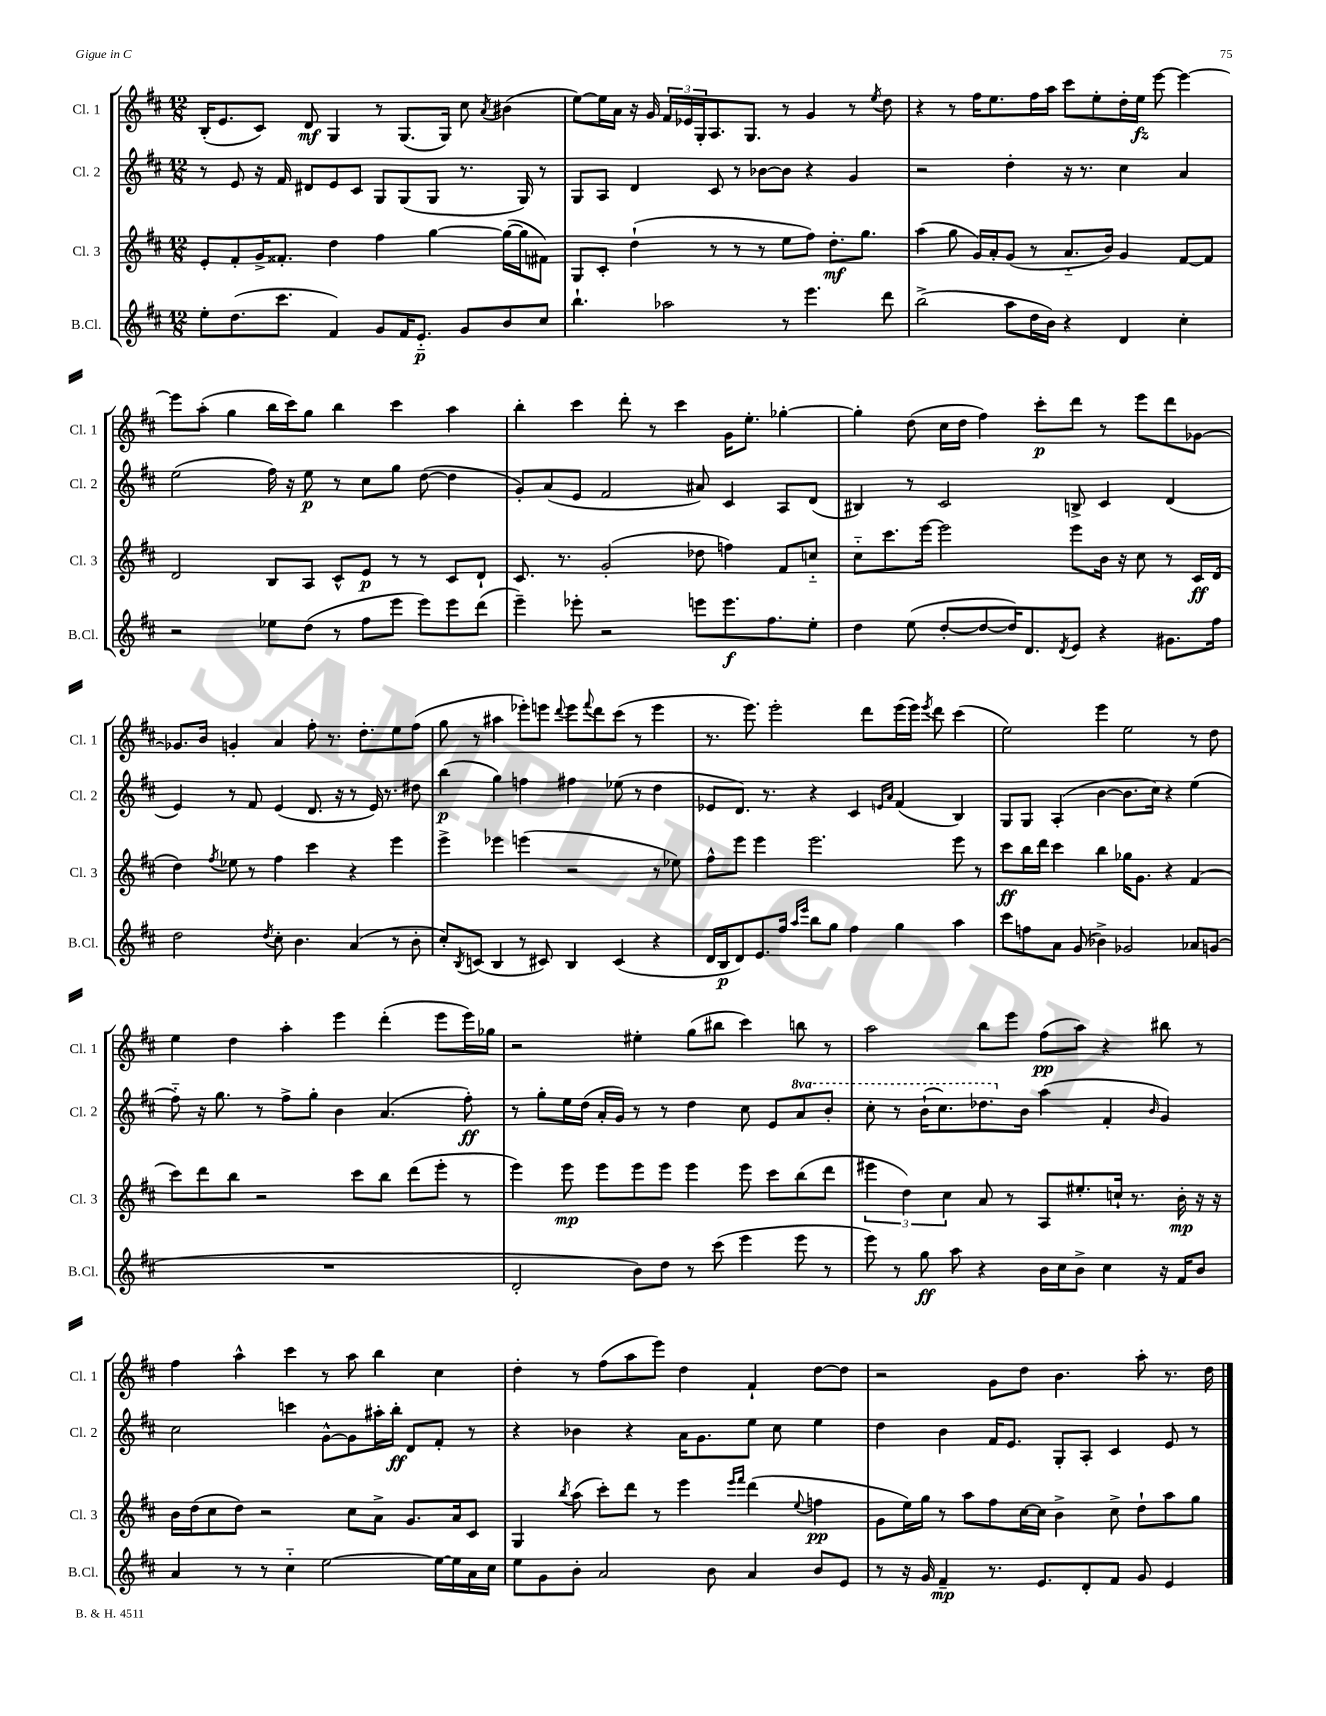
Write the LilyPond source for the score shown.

<<
\new StaffGroup <<
\new Staff = "s0" \with { instrumentName = "Cl. 1" shortInstrumentName = "Cl. 1" } {
    \clef treble \key d \major \numericTimeSignature \time 12/8
    b16-.( e'8. cis'8) d'8\mf g4 r8 g8.( g16) cis''8 \acciaccatura { a'8 } bis'4( |
    e''8~) e''16 a'16 r16 g'16 \tuplet 3/2 { fis'16 ees'16 g16-. } a8. g8. r8 g'4 r8 \acciaccatura { e''8 } d''8 |
    r4 r8 fis''16 e''8. fis''16 a''16 cis'''8 e''8-. d''16-. e''16\fz e'''8~ e'''4~ |
    e'''8 a''8-.( g''4 b''16 cis'''16) g''8 b''4 cis'''4 a''4 |
    b''4-. cis'''4 d'''8-. r8 cis'''4 g'16 e''8.-. ges''4~-. |
    ges''4-. d''8( cis''16 d''16 fis''4) cis'''8-.\p d'''8 r8 e'''8 d'''8 ges'8~ |
    ges'8. b'16 g'4-. a'4 fis''8-. r8. d''8.-. e''8 fis''8( |
    g''8 r8 ais''4 ees'''8-.) e'''8 \appoggiatura { d'''8 } e'''8 \appoggiatura { fis'''8 } d'''8 cis'''8( r8 e'''4 |
    r8. e'''8.) e'''2-. d'''8 e'''16( e'''16) \acciaccatura { e'''8 } d'''8 cis'''4( |
    e''2) e'''4 e''2 r8 d''8 |
    e''4 d''4 a''4-. e'''4 d'''4-.( e'''8 e'''16) ges''16 |
    r2 eis''4-. g''8( bis''8 cis'''4) b''8 r8 |
    a''2 b''8 e'''8 fis''8\pp( a''8) r4 bis''8 r8 |
    fis''4 a''4-^ cis'''4 r8 a''8 b''4 cis''4 |
    d''4-. r8 fis''8( a''8 e'''8) d''4 fis'4-! d''8~ d''8 |
    r2 g'8 d''8 b'4. a''8-. r8. d''16 \bar "|." |
}
\new Staff = "s1" \with { instrumentName = "Cl. 2" shortInstrumentName = "Cl. 2" } {
    \clef treble \key d \major \numericTimeSignature \time 12/8 \set Staff.ottavationMarkups = #ottavation-simple-ordinals
    r8 e'8 r16 fis'16 dis'8 e'8 cis'8 g8 g8( g8 r8. g16) r8 |
    g8 a8 d'4 cis'8 r8 bes'8~ bes'8 r4 g'4 |
    r2 d''4-. r16 r8. cis''4 a'4 |
    e''2( fis''16) r16 e''8\p r8 cis''8 g''8 d''8~( d''4 |
    g'8-.) a'8( e'8 fis'2 ais'8) cis'4 a8 d'8( |
    bis4) r8 cis'2 b8-> cis'4 d'4( |
    e'4) r8 fis'8 e'4( d'8. r16 r8 e'16) r8. dis''8 |
    b''4\p( g''4) f''4 fis''4 ees''8( r8 d''4 |
    ees'8 d'8.) r8. r4 cis'4 \grace { e'16 a'16 } fis'4( b4) |
    g8 g8 a4-.( b'4~ b'8. cis''16) r4 e''4( |
    fis''8-_) r16 g''8. r8 fis''8-> g''8-. b'4 a'4.( fis''8-.\ff) |
    r8 g''8-. e''16 d''16( a'16-. g'16) r8 r8 d''4 cis''8 e'8 \ottava #1 a''8 b''8-. |
    cis'''8-. r8 b''16-!( cis'''8.) des'''8. \ottava #0 b'16 a''4( fis'4-. \grace { b'16 } g'4) |
    cis''2 c'''4 g'8~-^ g'8 ais''16-. b''16-.\ff d'8 fis'8-. r8 |
    r4 bes'4 r4 a'16 g'8. e''8 cis''8 e''4 |
    d''4 b'4 fis'16 e'8. g8-. a8-. cis'4 e'8 r8 \bar "|." |
}
\new Staff = "s2" \with { instrumentName = "Cl. 3" shortInstrumentName = "Cl. 3" } {
    \clef treble \key d \major \numericTimeSignature \time 12/8
    e'8-. fis'8-. g'16-> fisis'8.-. d''4 fis''4 g''4~ g''16~( g''16 fis'8) |
    g8 cis'8-. d''4-!( r8 r8 r8 e''8 fis''8) d''8.-.\mf g''8. |
    a''4( g''8 g'16) a'16-. g'8( r8 a'8.-_ b'16) g'4 fis'8~ fis'8 |
    d'2 b8 a8 cis'8-^ e'8\p r8 r8 cis'8 d'8-! |
    cis'8. r8. g'2-.( des''8 f''4) fis'8 c''8-_ |
    cis''8-_ cis'''8. e'''16~ e'''2 e'''8 b'16 r16 cis''8 r8 cis'16\ff d'16( |
    d''4) \acciaccatura { fis''8 } ees''8 r8 fis''4 cis'''4 r4 e'''4 |
    e'''4-> ees'''4 e'''4( r2 r8 ees''8) |
    fis''8-^ e'''8 e'''4 e'''2. e'''8 r8 |
    cis'''8\ff b''16 d'''16 cis'''4 b''4 ges''16 g'8. r4 fis'4( |
    cis'''8) d'''8 b''8 r2 cis'''8 b''8 d'''8( e'''8-. r8 |
    e'''4) e'''8\mp e'''8 e'''8 e'''8 e'''4 e'''8 cis'''8 b''8( d'''8 |
    \tuplet 3/2 { eis'''4 d''4) cis''4 } a'8 r8 a8 eis''8.-. c''16-! r8. b'16-.\mp r16 r16 |
    b'16 d''16( cis''8 d''8) r2 cis''8 a'8-> g'8. a'16 cis'8 |
    g4 \acciaccatura { b''8 } a''8( cis'''8-.) d'''8 r8 e'''4 \grace { e'''16 fis'''16 } d'''4( \appoggiatura { e''8 } f''4\pp |
    g'8 e''16) g''16 r8 a''8 fis''8 cis''16~ cis''16 b'4-> cis''8-> d''8-! a''8 g''8 \bar "|." |
}
\new Staff = "s3" \with { instrumentName = "B.Cl." shortInstrumentName = "B.Cl." } {
    \clef treble \key d \major \numericTimeSignature \time 12/8
    e''8-. d''8.( cis'''8. fis'4) g'8 fis'16 e'8.-_\p g'8 b'8 cis''8 |
    b''4.-! aes''2 r8 e'''4. d'''8 |
    b''2->( a''8 d''16 b'16) r4 d'4 cis''4-. |
    r2 ees''8 d''8( r8 fis''8 e'''8 e'''8) e'''8 d'''8( |
    e'''4--) ees'''8-. r2 e'''8 e'''8.\f fis''8. e''8-. |
    d''4 e''8( d''8~-. d''8~ d''16) d'8. \acciaccatura { d'8 } e'8 r4 gis'8. fis''16 |
    d''2 \acciaccatura { d''8 } cis''8-. b'4. a'4( r8 b'8-. |
    cis''8-.) \acciaccatura { b8 } c'8( b4 r8 cis'8) b4 cis'4( r4 |
    d'16 b16\p d'8) e'8. fis''16 \grace { a''16 e'''16 } b''8 g''8 fis''4 g''4 a''4 |
    cis'''8 f''8 a'8 g'8( bes'4->) ges'2 aes'8 g'8( |
    R1. |
    d'2-. b'8) d''8 r8 cis'''8( e'''4 e'''8 r8 |
    e'''8) r8 g''8\ff a''8 r4 b'16 cis''16 b'8-> cis''4 r16 fis'16 b'8 |
    a'4 r8 r8 cis''4-_ e''2~ e''16~ e''16 a'16 cis''16 |
    e''8 g'8 b'8-. a'2 b'8 a'4 b'8 e'8 |
    r8 r16 g'16 fis'4--\mp r8. e'8. d'8-. fis'8 g'8 e'4 \bar "|." |
}
>>
>>
\layout { \context { \Score \remove "Bar_number_engraver" } }
